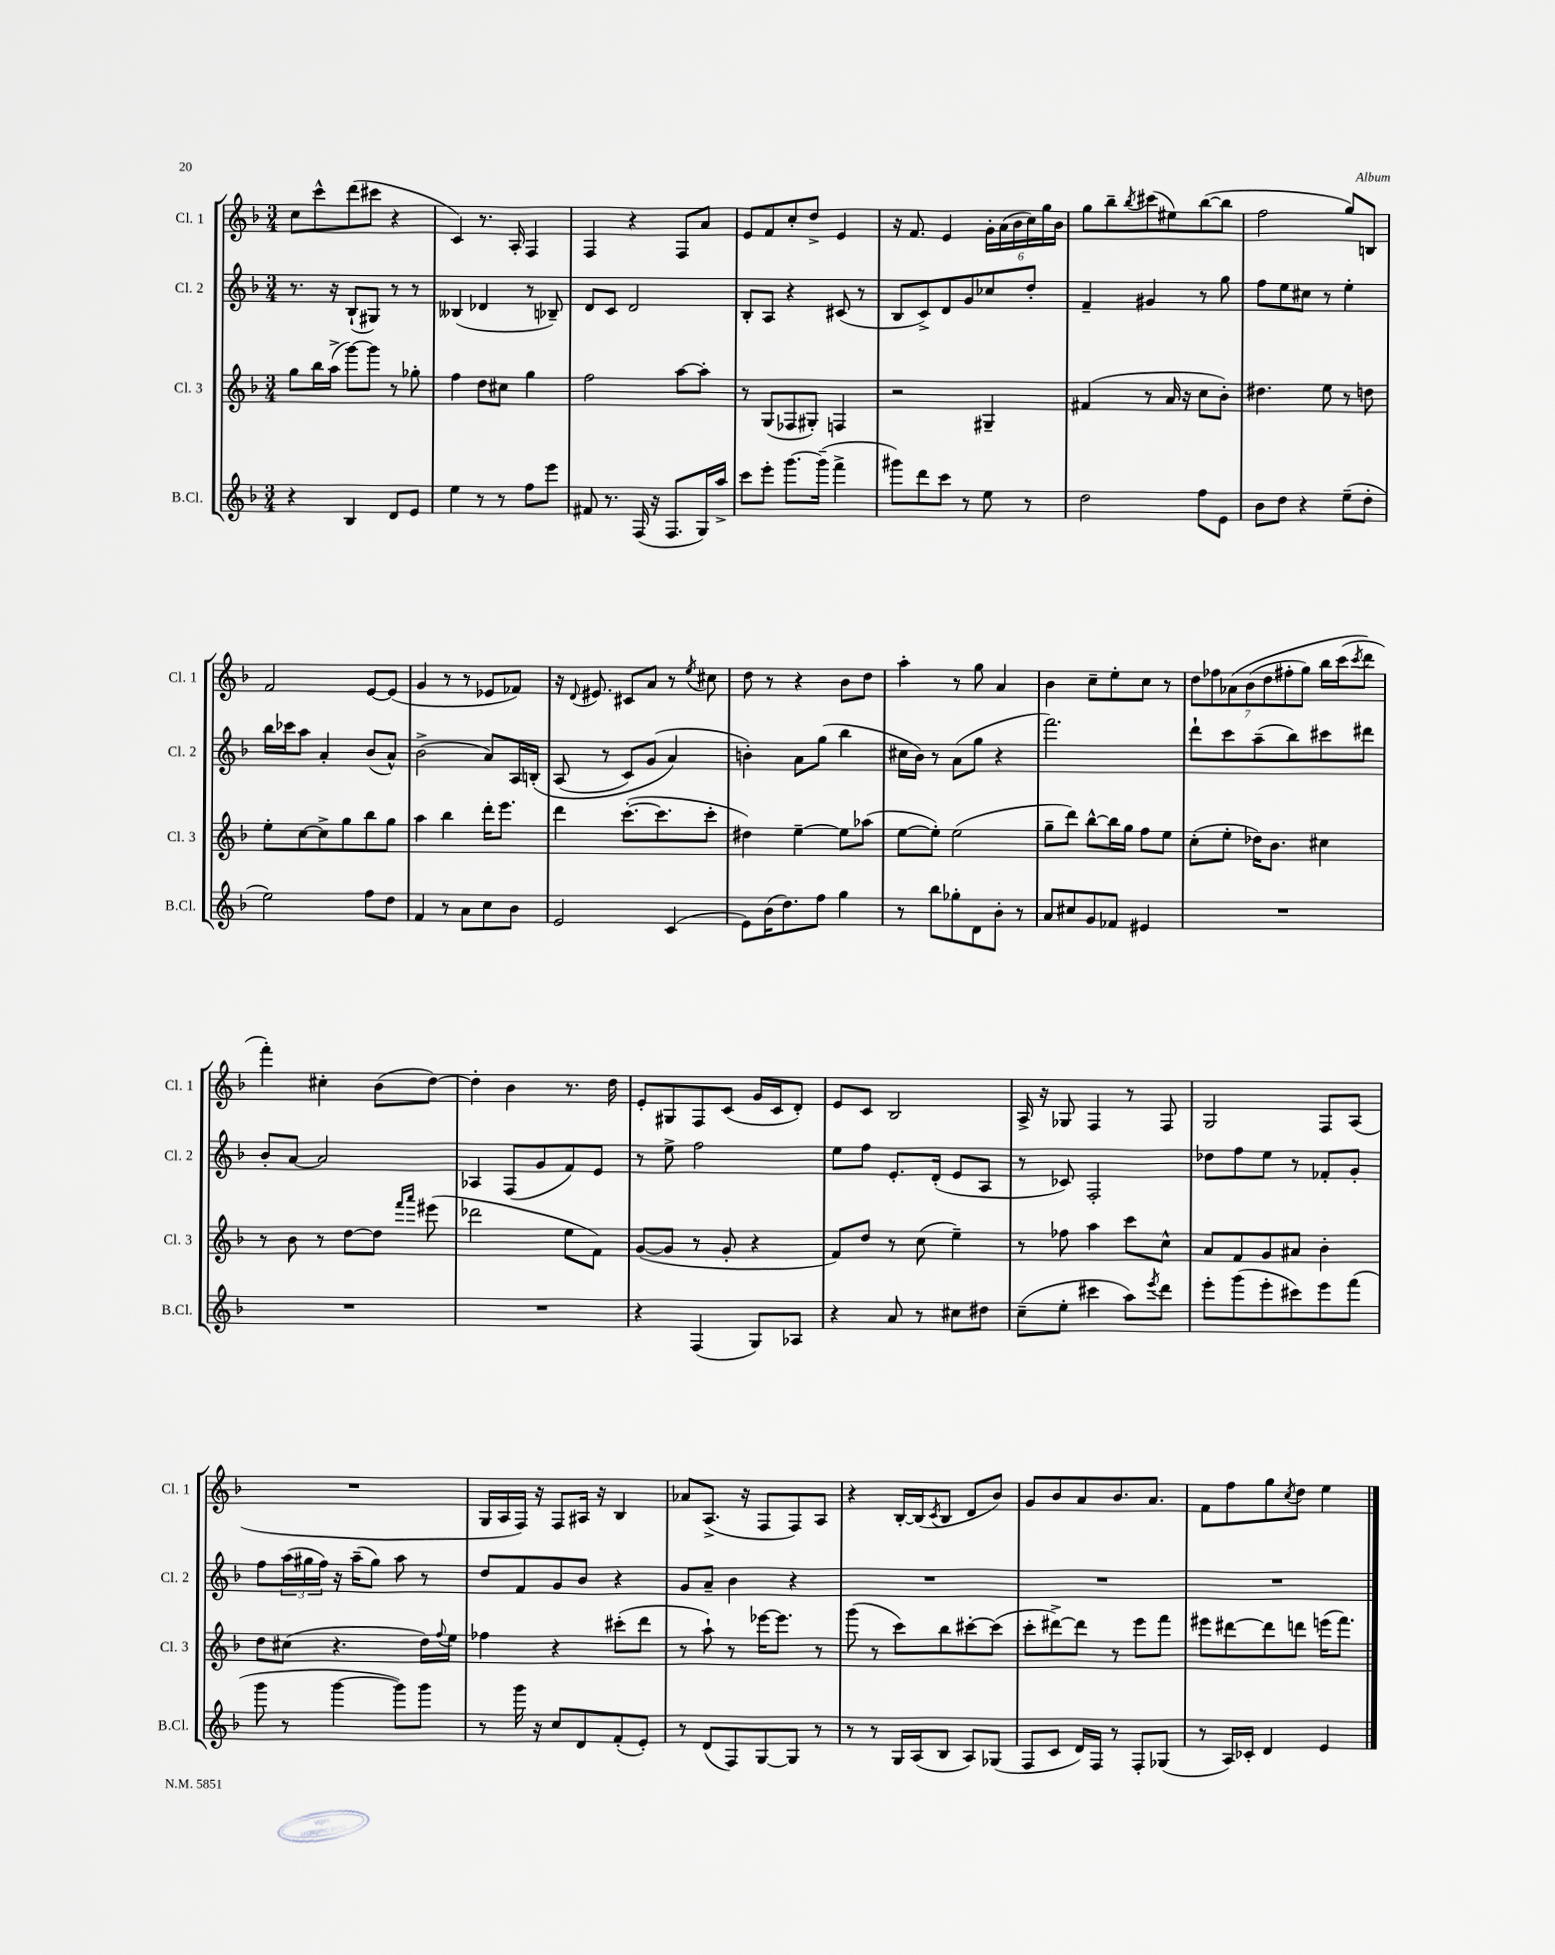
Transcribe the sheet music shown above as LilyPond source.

<<
\new StaffGroup <<
\new Staff = "s0" \with { instrumentName = "Cl. 1" shortInstrumentName = "Cl. 1" } {
    \clef treble \key f \major \numericTimeSignature \time 3/4
    c''8 c'''8-^ d'''8( cis'''8 r4 |
    c'4) r8. a16-. f4 |
    f4 r4 f8 a'8 |
    e'8 f'8 c''8-. d''8-> e'4 |
    r16 f'8. e'4 \tuplet 6/4 { g'16-. a'16( bes'16 c''16) g''16 bes'16 } |
    g''8 bes''8-- \acciaccatura { bes''8 } cis'''8( eis''8) bes''8~( bes''8 |
    f''2 g''8) b8 |
    f'2 e'8~ e'8( |
    g'4 r8 r8 ees'8 fes'8) |
    r16 \appoggiatura { d'8 } eis'8. cis'8 a'8 r8 \acciaccatura { e''8 } cis''8 |
    d''8 r8 r4 bes'8 d''8 |
    a''4-. r8 g''8 a'4 |
    bes'4 c''8-- e''8-. c''8 r8 |
    \tuplet 7/4 { d''8 fes''8 aes'8\( bes'8( d''8 fis''8-. g''8) } bes''16 c'''16( \acciaccatura { c'''8 } d'''8\) |
    f'''4-.) cis''4-. bes'8( d''8~) |
    d''4-. bes'4 r8. d''16 |
    e'8-. gis8 f8 c'8( g'16 c'16 d'8-.) |
    e'8 c'8 bes2 |
    a16-> r16 ges8 f4 r8 f8 |
    g2 f8 a8( |
    R2. |
    g16 a16 f16) r16 f8 ais16 r16 bes4 |
    aes'8 a8.->( r16 f8 f8) a8 |
    r4 bes16~-. bes16( \acciaccatura { c'8 } bes8 d'8 bes'8) |
    g'8 bes'8 a'8 bes'8. a'8. |
    f'8 f''8 g''8 \acciaccatura { c''8 } d''8 e''4 \bar "|." |
}
\new Staff = "s1" \with { instrumentName = "Cl. 2" shortInstrumentName = "Cl. 2" } {
    \clef treble \key f \major \numericTimeSignature \time 3/4
    r8. r16 bes8-!( gis8) r8 r8 |
    beses4( des'4 r8 bes8--) |
    d'8 c'8 d'2 |
    bes8-. a8 r4 cis'8( r8 |
    bes8 c'8->) d'8 g'8 ces''8 d''8-. |
    f'4-- gis'4 r8 g''8 |
    f''8 e''8 cis''8 r8 e''4-. |
    bes''16 ces'''16 a''8 a'4-. bes'8( a'8-^) |
    bes'2->( a'8) a16 b16-.\( |
    a8( r8 c'8) g'8( a'4\) |
    b'4-.) a'8 g''8( bes''4 |
    cis''16 bes'16) r8 a'8( g''8 r4 |
    f'''2.) |
    d'''8-! c'''8 a''8--( bes''8) cis'''8 dis'''8 |
    bes'8-. a'8~ a'2 |
    aes4 f8( g'8 f'8) e'8 |
    r8 e''8-> f''2 |
    e''8 f''8 e'8.-. d'16-.( e'8 a8 |
    r8 ces'8) f2-. |
    des''8 f''8 e''8 r8 fes'8-. g'8-. |
    f''8 \tuplet 3/2 { a''16( gis''16 f''16) } r16 a''16--( gis''8) a''8 r8 |
    d''8 f'8 g'8 bes'8 r4 |
    g'8 a'8-- bes'4 r4 |
    R2. |
    R2. |
    R2. \bar "|." |
}
\new Staff = "s2" \with { instrumentName = "Cl. 3" shortInstrumentName = "Cl. 3" } {
    \clef treble \key f \major \numericTimeSignature \time 3/4
    g''8 bes''16 a''16->( g'''8~) g'''8 r8 ges''8-. |
    f''4 d''8 cis''8 g''4 |
    f''2 a''8~ a''8-. |
    r8 g8( fes8 gis8-.) f4 |
    r2 gis4-- |
    fis'4( r8 a'16 r16 c''8 bes'8-.) |
    dis''4. e''8 r8 d''8 |
    e''8-. c''8~ c''8-> g''8 bes''8 g''8 |
    a''4 bes''4 d'''16-. e'''8. |
    d'''4 c'''8.~-.( c'''8. c'''8-. |
    dis''4) e''4~-- e''8 aes''8( |
    e''8~ e''8-.) e''2( |
    g''8-- d'''8) bes''8~-^ bes''16 g''16 f''8 e''8 |
    c''8-.( e''8-. des''16) bes'8. cis''4 |
    r8 bes'8 r8 d''8~ d''8 \grace { f'''16 a'''16 } eis'''8( |
    des'''2 e''8 f'8) |
    g'8~( g'8 r8 g'8-. r4 |
    f'8) d''8 r8 c''8( e''4--) |
    r8 fes''8 a''4 c'''8 c''8-^ |
    a'8 f'8 g'8 ais'8 bes'4-. |
    d''8 cis''8( r4. d''16) \appoggiatura { f''8 } e''16 |
    fes''4 r4 cis'''8-.( d'''8 |
    r8 a''8-!) r8 ees'''16~ ees'''8. r8 |
    g'''8( r8 c'''8) bes''8 cis'''8~-. cis'''8( |
    c'''8-. dis'''8~->) dis'''8 r8 e'''8 f'''8 |
    eis'''8 dis'''8~ dis'''8 d'''8 e'''16( f'''8.) \bar "|." |
}
\new Staff = "s3" \with { instrumentName = "B.Cl." shortInstrumentName = "B.Cl." } {
    \clef treble \key f \major \numericTimeSignature \time 3/4
    r4 bes4 d'8 e'8 |
    e''4 r8 r8 f''8 e'''8 |
    fis'8 r8. f16( r16 f8. g16) a''16-> |
    c'''8 e'''8-. g'''8.~ g'''16--( f'''4-> |
    gis'''8) d'''8 c'''8 r8 e''8 r8 |
    d''2 f''8 e'8 |
    bes'8 d''8 r4 e''8--( d''8-. |
    e''2) f''8 d''8 |
    f'4 r8 a'8 c''8 bes'8 |
    e'2 c'4( |
    e'8) bes'16( d''8.) f''8 g''4 |
    r8 bes''8 ges''8-. d'8 bes'8-. r8 |
    a'8 cis''8 g'8 fes'8 eis'4 |
    R2. |
    R2. |
    R2. |
    r4 f4( g8) aes8 |
    r4 a'8 r8 cis''8 dis''8 |
    c''8--( e''8-. cis'''4 a''8) \acciaccatura { e'''8 } d'''8 |
    e'''8-. g'''8( e'''8-. cis'''8) e'''8 f'''8( |
    g'''8 r8 g'''4~ g'''8) g'''8 |
    r8 g'''16 r16 c''8 d'8 f'8-.( e'8-.) |
    r8 d'8( f8) g8~ g8 r8 |
    r8 r8 g16 a16( bes8 a8) ges8( |
    f8 c'8 d'16) f16 r8 f8-. ges8( |
    r8 a16) ces'16-. d'4 e'4 \bar "|." |
}
>>
>>
\layout { \context { \Score \remove "Bar_number_engraver" } }
